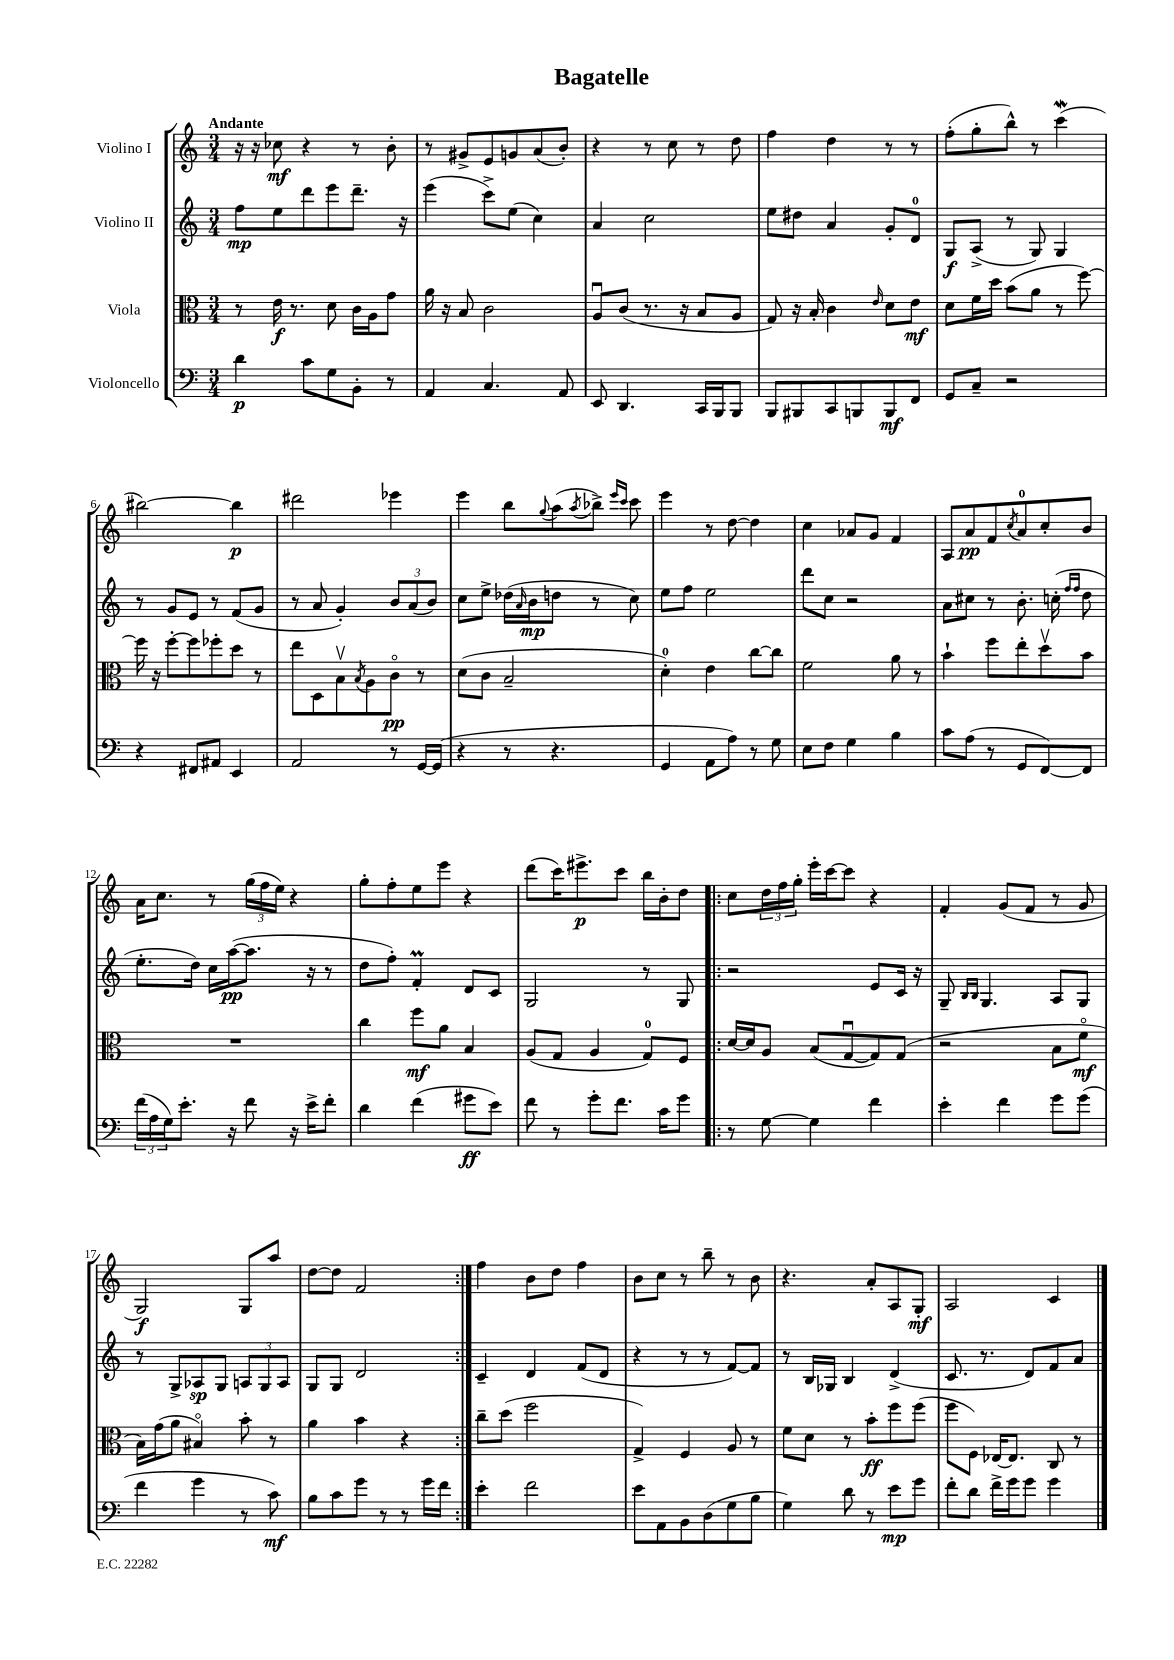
\header { title = "Bagatelle" }
<<
\new StaffGroup <<
\new Staff = "s0" \with { instrumentName = "Violino I" } {
    \clef treble \key c \major \numericTimeSignature \time 3/4 \tempo "Andante"
    r16 r16 ces''8\mf r4 r8 b'8-. |
    r8 gis'8-> e'8 g'8 a'8( b'8-.) |
    r4 r8 c''8 r8 d''8 |
    f''4 d''4 r8 r8 |
    f''8-.( g''8-. b''8-^) r8 c'''4\mordent( |
    bis''2~) bis''4\p |
    dis'''2 ees'''4 |
    e'''4 b''8 \appoggiatura { g''8 } a''8( \acciaccatura { a''8 } bes''8->) \grace { e'''16 c'''16 } c'''8 |
    e'''4 r8 d''8~ d''4 |
    c''4 aes'8 g'8 f'4 |
    a8 a'8\pp f'8 \acciaccatura { c''8 } a'8-0 c''8-. b'8 |
    a'16 c''8. r8 \tuplet 3/2 { g''16( f''16 e''16) } r4 |
    g''8-. f''8-. e''8 e'''8 r4 |
    d'''8( c'''16) eis'''8.->\p c'''8 b''16 b'16-. d''8 |
    \repeat volta 2 { c''8 \tuplet 3/2 { d''16 f''16 g''16-. } e'''16-. c'''16~ c'''8 r4 |
    f'4-. g'8( f'8 r8 g'8 |
    g2\f) g8 a''8 |
    d''8~ d''8 f'2 | }
    f''4 b'8 d''8 f''4 |
    b'8 c''8 r8 b''8-- r8 b'8 |
    r4. a'8-. a8 g8-.\mf |
    a2 c'4 \bar "|." |
}
\new Staff = "s1" \with { instrumentName = "Violino II" } {
    \clef treble \key c \major \numericTimeSignature \time 3/4
    f''8\mp e''8 d'''8 e'''8 d'''8.-- r16 |
    e'''4( c'''8->) e''8( c''4) |
    a'4 c''2 |
    e''8 dis''8 a'4 g'8-. d'8-0 |
    g8\f a8->( r8 g8) g4 |
    r8 g'8 e'8 r8 f'8( g'8 |
    r8 a'8 g'4-.) \tuplet 3/2 { b'8 a'8( b'8) } |
    c''8 e''8-> des''16( \grace { a'16 } b'16\mp d''8 r8 c''8) |
    e''8 f''8 e''2 |
    d'''8 c''8 r2 |
    a'8 cis''8 r8 b'8.-. c''16-.( \grace { f''16 f''16 } d''8 |
    e''8.-. d''16) c''16 a''16~\pp( a''8. r16 r8 |
    d''8 f''8-.) f'4-.\prall d'8 c'8 |
    g2 r8 g8 |
    \repeat volta 2 { r2 e'8 c'16 r16 |
    g8-- \grace { b16 b16 } g4. a8 g8 |
    r8 g8-> aes8\sp g8 \tuplet 3/2 { a8 g8 a8 } |
    g8 g8 d'2 | }
    c'4-- d'4 f'8( d'8 |
    r4 r8 r8 f'8~) f'8 |
    r8 b16 ges16 b4 d'4->( |
    c'8. r8. d'8) f'8 a'8 \bar "|." |
}
\new Staff = "s2" \with { instrumentName = "Viola" } {
    \clef alto \key c \major \numericTimeSignature \time 3/4
    r8 e'16\f r8. d'8 c'16 a16 g'8 |
    a'16 r16 b8 c'2 |
    a8\downbow c'8( r8. r16 b8 a8 |
    g8) r16 b16-. c'4 \grace { e'16 } d'8 e'8\mf |
    d'8 f'16 d''16 b'8( a'8 r8 f''8~) |
    f''16 r16 f''8~-. f''8 fes''8-. d''8 r8 |
    e''8 d8 b8\upbow \acciaccatura { b8 } a8 c'8\flageolet\pp r8 |
    d'8( c'8 b2-- |
    d'4-0-.) e'4 c''8~ c''8 |
    f'2 a'8 r8 |
    b'4-! f''8 e''8-. d''8\upbow b'8 |
    R2. |
    c''4 f''8\mf a'8 b4 |
    a8( g8 a4 g8-0) f8 |
    \repeat volta 2 { d'16~ d'16 a8 b8( g8~\downbow g8) g8( |
    r2 b8 f'8\flageolet\mf |
    b16) g'16( a'8 bis4\flageolet) b'8-. r8 |
    a'4 b'4 r4 | }
    c''8-- d''8( f''2 |
    g4->) f4 a8 r8 |
    f'8 d'8 r8 b'8-.\ff f''8 f''8( |
    f''8 f8) ees16~ ees8. c8 r8 \bar "|." |
}
\new Staff = "s3" \with { instrumentName = "Violoncello" } {
    \clef bass \key c \major \numericTimeSignature \time 3/4
    d'4\p c'8 g8 b,8-. r8 |
    a,4 c4. a,8 |
    e,8 d,4. c,16 b,,16 b,,8 |
    b,,8 bis,,8 c,8 b,,8 b,,8\mf f,8 |
    g,8 c8-- r2 |
    r4 fis,8 ais,8 e,4 |
    a,2 r8 g,16~ g,16( |
    r4 r8 r4. |
    g,4 a,8 a8) r8 g8 |
    e8 f8 g4 b4 |
    c'8 a8( r8 g,8 f,8~) f,8 |
    \tuplet 3/2 { f'16( a16 g16) } e'8.-. r16 f'8 r16 e'16-> f'8-. |
    d'4 f'4( gis'8\ff e'8) |
    f'8 r8 g'8-. f'8. c'16 g'8 |
    \repeat volta 2 { r8 g8~ g4 f'4 |
    e'4-. f'4 g'8 g'8( |
    f'4 g'4 r8 c'8\mf) |
    b8 c'8 g'8 r8 r8 g'16 f'16 | }
    e'4-. f'2 |
    e'8 a,8 b,8 d8( g8 b8 |
    g4) d'8 r8 e'8\mp g'8 |
    f'8-. d'8 f'16-> g'16 g'8 g'4 \bar "|." |
}
>>
>>
